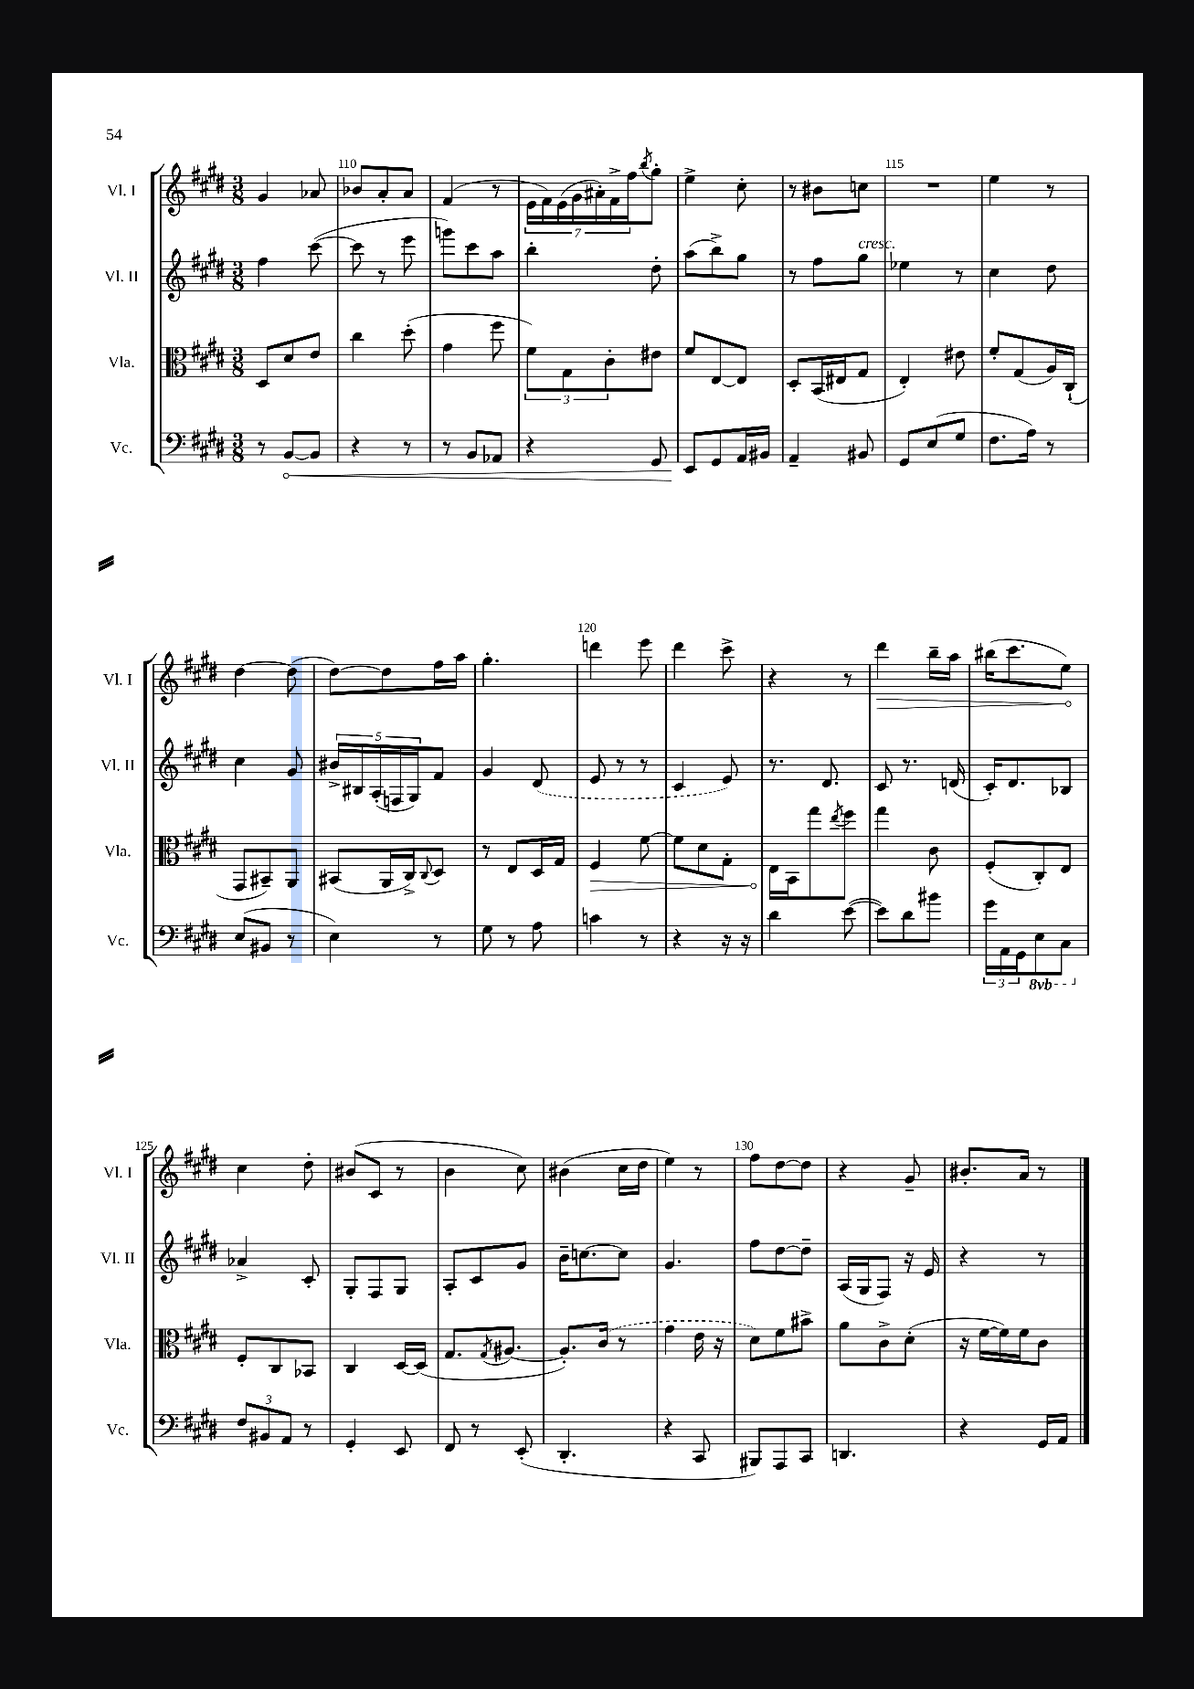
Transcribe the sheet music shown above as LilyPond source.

<<
\new StaffGroup <<
\new Staff = "s0" \with { instrumentName = "Vl. I" shortInstrumentName = "Vl. I" } {
    \clef treble \key e \major \numericTimeSignature \time 3/8
    gis'4 aes'8 |
    bes'8 a'8-. a'8 |
    fis'4( r8 |
    \tuplet 7/4 { e'16 fis'16) e'16( gis'16 ais'16-.) fis'16-> fis''16 } \acciaccatura { b''8 } gis''8-. |
    e''4-> cis''8-. |
    r8 bis'8 c''8 |
    R4. |
    e''4 r8 |
    dis''4~ dis''8( |
    dis''8~) dis''8 fis''16 a''16 |
    gis''4.-. |
    d'''4 e'''8 |
    dis'''4 cis'''8-> |
    r4 r8 |
    \once \override Hairpin.circled-tip = ##t dis'''4\> b''16-- a''16 |
    bis''16( cis'''8. e''8\!) |
    cis''4 dis''8-. |
    bis'8( cis'8 r8 |
    b'4 cis''8) |
    bis'4( cis''16 dis''16 |
    e''4) r8 |
    fis''8 dis''8~ dis''8 |
    r4 gis'8-- |
    bis'8.-. a'16 r8 \bar "|." |
}
\new Staff = "s1" \with { instrumentName = "Vl. II" shortInstrumentName = "Vl. II" } {
    \clef treble \key e \major \numericTimeSignature \time 3/8
    fis''4 cis'''8~( |
    cis'''8 r8 e'''8 |
    g'''8) cis'''8 a''8 |
    b''4-. dis''8-. |
    a''8( b''8->) gis''8 |
    r8 fis''8 gis''8^\markup { \italic "cresc." } |
    ees''4 r8 |
    cis''4 dis''8 |
    cis''4 gis'8 |
    \tuplet 5/4 { bis'16-> bis16 a16-.( f16 gis16) } fis'8 |
    gis'4 \once \slurDashed dis'8( |
    e'8 r8 r8 |
    cis'4 e'8) |
    r8. dis'8. |
    cis'8 r8. d'16( |
    cis'16-.) dis'8. bes8 |
    aes'4-> cis'8-. |
    gis8-. fis8 gis8 |
    a8-. cis'8 gis'8 |
    b'16-- c''8.~ c''8 |
    gis'4. |
    fis''8 dis''8~ dis''8-- |
    a16( gis16 fis8) r16 e'16 |
    r4 r8 \bar "|." |
}
\new Staff = "s2" \with { instrumentName = "Vla." shortInstrumentName = "Vla." } {
    \clef alto \key e \major \numericTimeSignature \time 3/8
    dis8 dis'8 e'8 |
    cis''4 dis''8-.( |
    gis'4 fis''8 |
    \tuplet 3/2 { fis'8) gis8 cis'8-. } eis'8 |
    fis'8 e8~ e8 |
    dis8-. b,16( eis16 gis8 |
    e4-.) eis'8 |
    fis'8-. gis8( a16) cis16-!( |
    gis,8 bis,8--) a,8 |
    bis,8( a,16 cis16->) \appoggiatura { cis8 } dis8 |
    r8 e8 dis16 gis16 |
    \once \override Hairpin.circled-tip = ##t fis4\> fis'8~ |
    fis'8 dis'8 gis8-. |
    e16\! b,16 gis''8 \acciaccatura { e''8 } fis''8 |
    gis''4 cis'8 |
    fis8-.( cis8-.) e8 |
    fis8-. cis8 bes,8 |
    cis4 dis16~ dis16( |
    gis8. \acciaccatura { gis8 } ais8.~ |
    ais8.-.) \once \slurDashed cis'16( r8 |
    gis'4 e'16 r16 |
    dis'8) fis'8 bis'8-> |
    a'8 cis'8-> dis'8-.( |
    r16 fis'16~ fis'16) fis'16 cis'8 \bar "|." |
}
\new Staff = "s3" \with { instrumentName = "Vc." shortInstrumentName = "Vc." } {
    \clef bass \key e \major \numericTimeSignature \time 3/8 \set Staff.ottavationMarkups = #ottavation-simple-ordinals
    r8 \once \override Hairpin.circled-tip = ##t b,8~\< b,8 |
    r4 r8 |
    r8 b,8 aes,8 |
    r4 gis,8 |
    e,8\! gis,8 a,16 bis,16 |
    a,4-- bis,8 |
    gis,8 e8( gis8 |
    fis8. a16) r8 |
    e8( bis,8 r8 |
    e4) r8 |
    gis8 r8 a8 |
    c'4 r8 |
    r4 r16 r16 |
    dis'4 e'8~( |
    e'8) dis'8 bis'8 |
    \tuplet 3/2 { gis'16 a,16 gis,16 } \ottava #-1 e,8 cis,8 \ottava #0 |
    \tuplet 3/2 { fis8 bis,8 a,8 } r8 |
    gis,4-. e,8 |
    fis,8 r8 e,8-.( |
    dis,4.-. |
    r4 cis,8 |
    bis,,8) a,,8 cis,8 |
    d,4. |
    r4 gis,16 a,16 \bar "|." |
}
>>
>>
\layout { \context { \Score currentBarNumber = #109 \override BarNumber.break-visibility = ##(#f #t #t) barNumberVisibility = #(every-nth-bar-number-visible 5) } }
